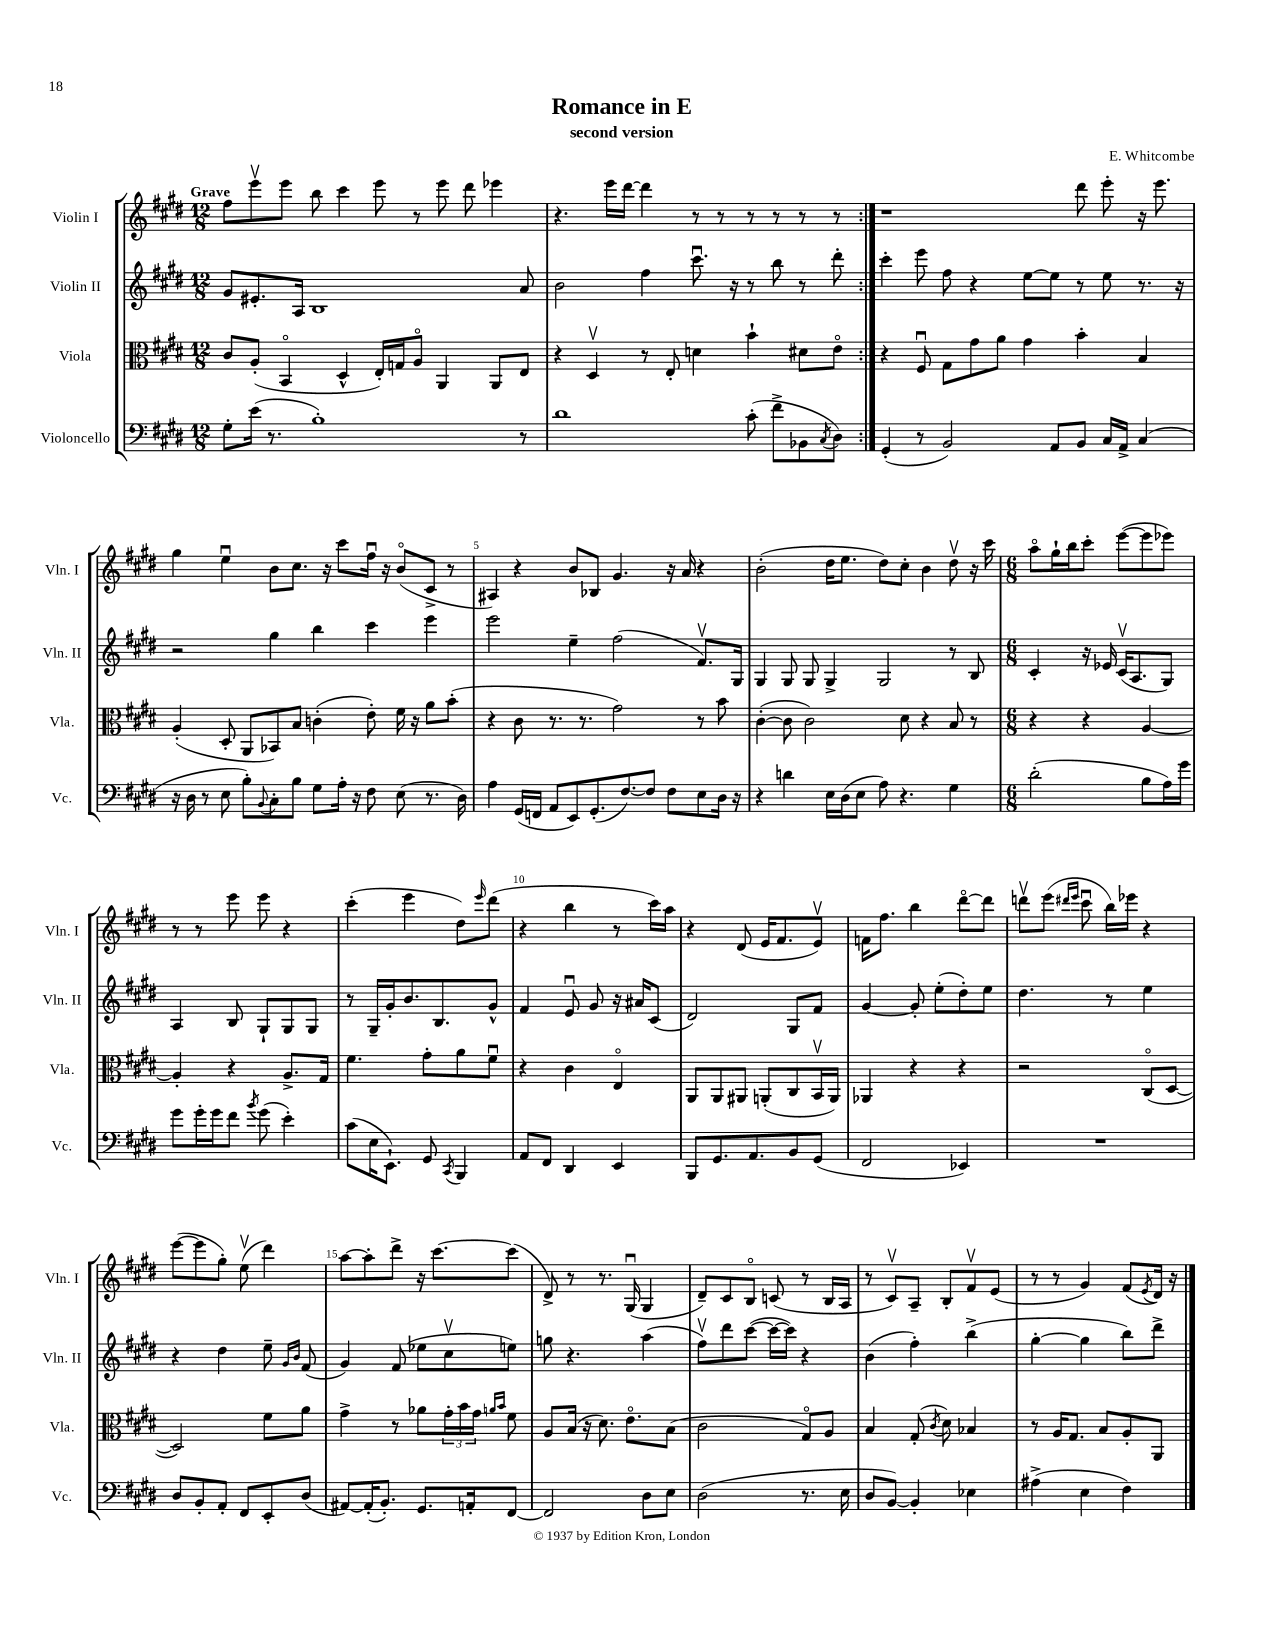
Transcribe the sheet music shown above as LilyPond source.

\header { title = "Romance in E" composer = "E. Whitcombe" subtitle = "second version" }
<<
\new StaffGroup <<
\new Staff = "s0" \with { instrumentName = "Violin I" shortInstrumentName = "Vln. I" } {
    \clef treble \key e \major \numericTimeSignature \time 12/8 \tempo "Grave"
    \repeat volta 2 { fis''8 e'''8\upbow e'''8 b''8 cis'''4 e'''8 r8 e'''8 dis'''8 ees'''4 |
    r4. e'''16 dis'''16~ dis'''4 r8 r8 r8 r8 r8 r8 | }
    r1 dis'''8 e'''8-. r16 e'''8. |
    gis''4 e''4\downbow b'8 cis''8. r16 cis'''8 fis''16\downbow r16 b'8\flageolet( cis'8-> r8 |
    ais4) r4 b'8 bes8 gis'4. r16 a'16 r4 |
    b'2-.( dis''16 e''8. dis''8) cis''8-. b'4 dis''8\upbow r16 cis'''16 |
    \numericTimeSignature \time 6/8 a''8\flageolet gis''16-! b''16 cis'''8-. e'''8~( e'''8 ees'''8) |
    r8 r8 e'''8 e'''8 r4 |
    cis'''4-.( e'''4 dis''8) \grace { e'''16 } dis'''8( |
    r4 b''4 r8 cis'''16) a''16 |
    r4 dis'8( e'16 fis'8. e'8\upbow) |
    f'16 fis''8. b''4 dis'''8~\flageolet dis'''8 |
    d'''8\upbow e'''8( \grace { dis'''16 e'''16 } cis'''8\downbow b''16) ees'''16 r4 |
    e'''8~( e'''8 gis''8-.) e''8\upbow( dis'''4) |
    a''8~ a''8-. dis'''8-> r16 cis'''8.~ cis'''8( |
    dis'8->) r8 r8. gis16\downbow( gis4 |
    dis'8--) cis'8 b8\flageolet c'8( r8 b16 a16 |
    r8 cis'8\upbow) a8-- b8-. fis'8\upbow e'8( |
    r8 r8 gis'4) fis'8( \acciaccatura { e'8 } dis'16) r16 \bar "|." |
}
\new Staff = "s1" \with { instrumentName = "Violin II" shortInstrumentName = "Vln. II" } {
    \clef treble \key e \major \numericTimeSignature \time 12/8
    \repeat volta 2 { gis'8 eis'8.-. a16 b1 a'8 |
    b'2 fis''4 cis'''8.\downbow r16 r8 b''8 r8 dis'''8-. | }
    cis'''4-. e'''8 fis''8 r4 e''8~ e''8 r8 e''8 r8. r16 |
    r2 gis''4 b''4 cis'''4 e'''4 |
    e'''2 e''4-- fis''2( fis'8.\upbow) gis16 |
    gis4 gis8 gis8 gis4-> gis2 r8 b8 |
    \numericTimeSignature \time 6/8 cis'4-. r16 ees'16 cis'16\upbow( a8. gis8) |
    a4 b8 gis8-! gis8 gis8 |
    r8 gis16-- gis'16-. b'8. b8. gis'8-^ |
    fis'4 e'8\downbow gis'8 r16 ais'16 cis'8( |
    dis'2) gis8 fis'8 |
    gis'4~ gis'8-. e''8-.( dis''8-.) e''8 |
    dis''4. r8 e''4 |
    r4 dis''4 e''8-- \grace { gis'16 b'16 } fis'8( |
    gis'4) fis'8( ees''8 cis''8\upbow e''8) |
    g''8 r4. a''4( |
    fis''8\upbow) dis'''8 cis'''8~( cis'''16~ cis'''16) r4 |
    b'4( fis''4-.) b''4->( |
    gis''4~-. gis''4 b''8) dis'''8-> \bar "|." |
}
\new Staff = "s2" \with { instrumentName = "Viola" shortInstrumentName = "Vla." } {
    \clef alto \key e \major \numericTimeSignature \time 12/8
    \repeat volta 2 { cis'8 a8-.( b,4\flageolet dis4-^ e16-.) g16 a8\flageolet a,4 a,8 e8 |
    r4 dis4\upbow r8 e8-. d'4 b'4-! dis'8 e'8\flageolet | }
    r4 fis8\downbow gis8 gis'8 a'8 gis'4 b'4-. b4 |
    a4-.( dis8-. a,8 bes,8) b8 c'4-.( e'8-.) fis'16 r16 a'8 b'8-.( |
    r4 cis'8 r8. r8. gis'2) r8 b'8 |
    cis'4~-.( cis'8 cis'2) dis'8 r4 b8 r8 |
    \numericTimeSignature \time 6/8 r4 r4 a4~ |
    a4-. r4 a8.-> gis16 |
    fis'4. gis'8-. a'8 fis'8\downbow |
    r4 cis'4 e4\flageolet |
    a,8 a,8 ais,8 a,8-.( cis8 b,16\upbow a,16) |
    aes,4 r4 r4 |
    r2 cis8\flageolet( dis8~ |
    dis2) fis'8 a'8 |
    gis'4-> r8 aes'8 \tuplet 3/2 { gis'16-. b'16 gis'16 } \grace { a'16 b'16 } fis'8 |
    a8 b16( r16 dis'8.) e'8.\flageolet b8( |
    cis'2 gis8\flageolet) a8 |
    b4 gis8-.( \acciaccatura { cis'8 } dis'8) bes4 |
    r8 a16 gis8. b8 a8-. a,8 \bar "|." |
}
\new Staff = "s3" \with { instrumentName = "Violoncello" shortInstrumentName = "Vc." } {
    \clef bass \key e \major \numericTimeSignature \time 12/8
    \repeat volta 2 { gis8-. e'16( r8. b1-.) r8 |
    dis'1 cis'8-.( fis'8-> bes,8 \acciaccatura { cis8 } dis8) | }
    gis,4-.( r8 b,2) a,8 b,8 cis16 a,16-> cis4( |
    r16 dis16 r8 e8 b8-.) \appoggiatura { b,8 } cis8-. b8 gis8 a16-. r16 fis8 e8( r8. dis16) |
    a4 gis,16( f,16 a,8 e,8) gis,8.-.( fis8.~) fis8 fis8 e8 dis16 r16 |
    r4 d'4 e16 dis16( e8 a8) r4. gis4 |
    \numericTimeSignature \time 6/8 dis'2-.( b8 a16) gis'16 |
    gis'8 gis'16-. gis'16 fis'8 \acciaccatura { b'8 } gis'8( e'4-.) |
    cis'8( e16 e,8.-!) gis,8 \acciaccatura { cis,8 } b,,4 |
    a,8 fis,8 dis,4 e,4 |
    b,,8 gis,8. a,8. b,8 gis,8( |
    fis,2 ees,4) |
    R2. |
    dis8 b,8-. a,8-. fis,8 e,8-. dis8( |
    ais,8~) ais,16-.( b,8.-.) gis,8. a,16-. fis,8~ |
    fis,2 dis8 e8 |
    dis2( r8. e16 |
    dis8 b,8~) b,4-. ees4 |
    ais4->( e4 fis4) \bar "|." |
}
>>
>>
\layout { \context { \Score \override BarNumber.break-visibility = ##(#f #t #t) barNumberVisibility = #(every-nth-bar-number-visible 5) } }
